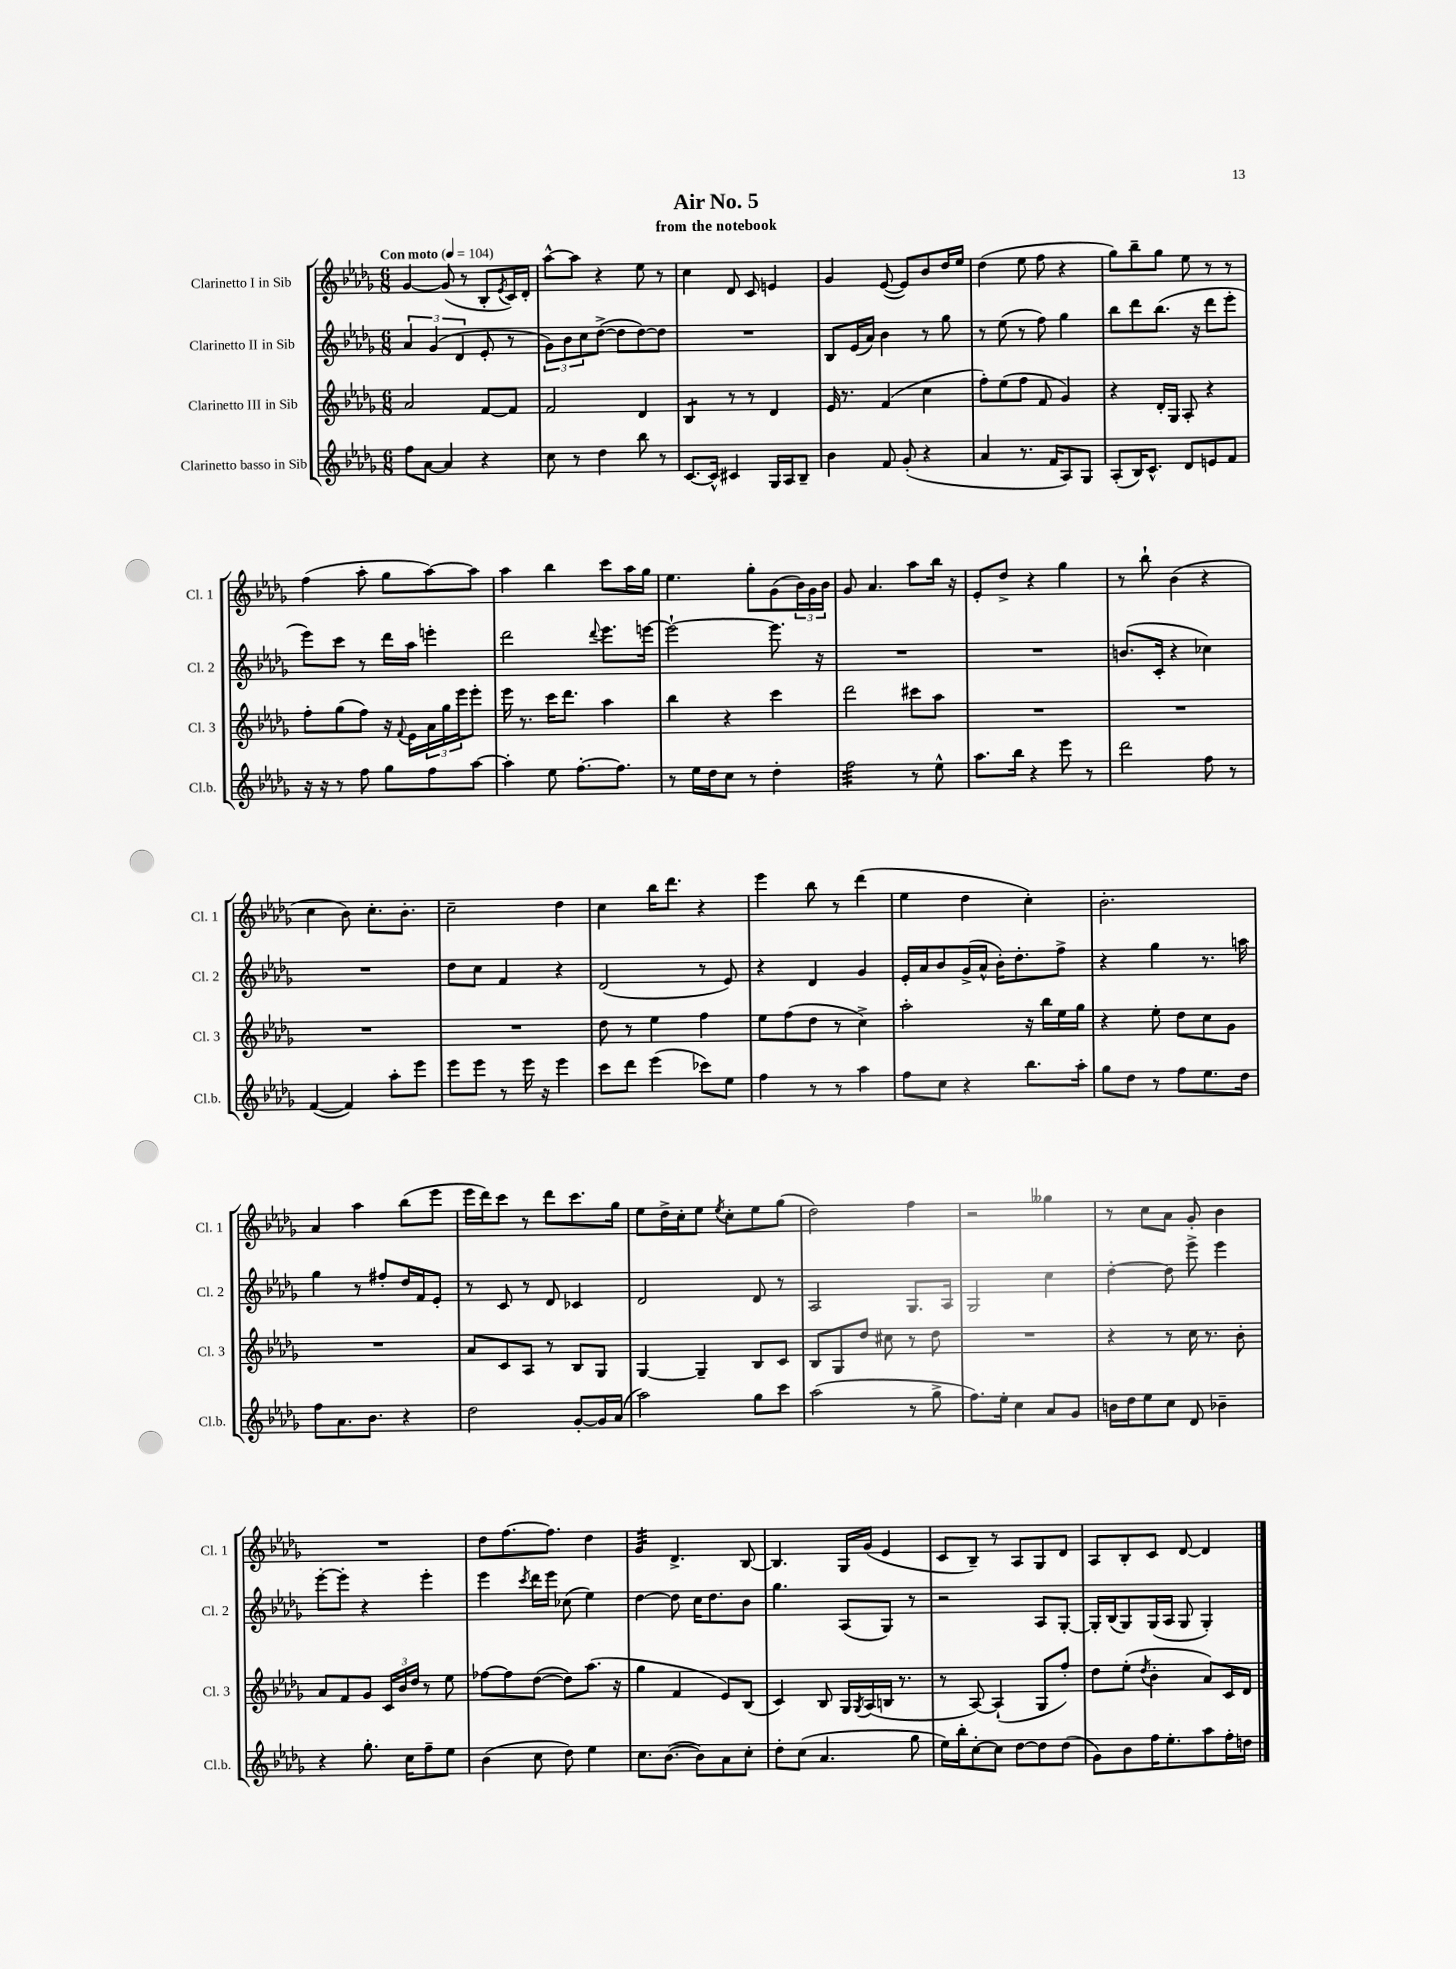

**kern	**kern	**kern	**kern
*staff4	*staff3	*staff2	*staff1
*clefG2	*clefG2	*clefG2	*clefG2
*k[b-e-a-d-g-]	*k[b-e-a-d-g-]	*k[b-e-a-d-g-]	*k[b-e-a-d-g-]
*M6/8	*M6/8	*M6/8	*M6/8
*MM104	*MM104	*MM104	*MM104
8ff	2a-	6a-	[4g-
[8a-	.	.	.
.	.	(6g-	.
4a-]	.	.	(8g-]
.	.	6d-	.
.	.	.	8r
4r	[8f	8e-'	8B-'
.	.	.	8qe-
.	8f]	8r	16c)
.	.	.	16d-'
=	=	=	=
8cc	2f	12g-)	[8aa-^^
.	.	12b-	.
8r	.	.	8aa-]
.	.	12cc	.
4dd-	.	([8dd-^	4r
.	.	8dd-]	.
8bb-	4d-	[8dd-)	8ee-
8r	.	8dd-]	8r
=	=	=	=
[8.c	4B-	2.r	4cc
16c^^]	.	.	.
4c#	8r	.	8d-
.	8r	.	8c
16G-	4d-	.	4e
16A-	.	.	.
8B-~	.	.	.
=	=	=	=
4b-	16e-	8B-	4g-
.	8.r	.	.
.	.	(16e-	.
.	.	16a-)	.
8f	(4f	4b-	([8e-
(8g-'	.	.	8e-])
4r	4cc	8r	8b-
.	.	8gg-	16dd-
.	.	.	16ee-
=	=	=	=
4a-	8ff')	8r	(4dd-
.	(8ee-	(8ee-	.
8.r	8ff	8r	8ee-
.	8f	8ff)	8ff
16f	.	.	.
8A-)	4g-)	4gg-	4r
8G-	.	.	.
=	=	=	=
(8A-'	4r	8bb-	8gg-)
16B-)	.	8ddd-	8bb-~
8.c^^	.	.	.
.	16d-'	(8.bb-	8gg-
.	16G-	.	.
8d-	8A-'	.	8ee-
.	.	16r	.
8e	4r	8ddd-	8r
8f	.	8eee-'	8r
=	=	=	=
16r	8ff'	8eee-)	(4ff
16r	.	.	.
8r	(8gg-	8ccc	.
8ff	8ff)	8r	8aa-'
8gg-	16r	16ddd-	8gg-
.	8qqf	.	.
.	16e-	16aa-	.
8ff	24a-	4eee'	[8aa-)
.	24gg-	.	.
.	24eee-	.	.
[8aa-	8eee-'	.	8aa-]
=	=	=	=
4aa-']	16eee-	2ddd-	4aa-
.	8.r	.	.
8ee-	16ccc	.	4bb-
.	8.ddd-	.	.
[8.ff'	.	.	.
.	.	8qqddd-	.
.	4aa-	8.eee-	8ccc
8.ff]	.	.	.
.	.	.	16aa-
.	.	[16eee	16gg-
=	=	=	=
8r	4bb-	2eee`_	4.ee-
16ee-	.	.	.
16dd-	.	.	.
8cc	4r	.	.
8r	.	.	8gg-'
4dd-'	4ccc	8.eee]	(8g-
.	.	.	24b-)
.	.	.	24g-
.	.	16r	.
.	.	.	24b-
=	=	=	=
2ff	2ddd-	2.r	8g-
.	.	.	4.a-
8r	8ccc#	.	8aa-
8ee-^^	8aa-	.	16bb-
.	.	.	16r
=	=	=	=
8.aa-	2.r	2.r	8e-'
.	.	.	8dd-^
16bb-	.	.	.
4r	.	.	4r
8eee-	.	.	4gg-
8r	.	.	.
=	=	=	=
2ddd-	2.r	(8.b	8r
.	.	.	8bb-`
.	.	16c'	.
.	.	4r	(4b-
8ff	.	4cc-)	4r
8r	.	.	.
=	=	=	=
([4f	2.r	2.r	4cc
4f])	.	.	8b-)
.	.	.	8.cc'
8aa-'	.	.	.
.	.	.	8.b-'
8eee-	.	.	.
=	=	=	=
8eee-	2.r	8dd-	2cc~
8eee-	.	8cc	.
8r	.	4f	.
16eee-	.	.	.
16r	.	.	.
4eee-	.	4r	4dd-
=	=	=	=
8ccc	8dd-	(2d-	4cc
8ddd-	8r	.	.
(4eee-	4ee-	.	16bb-
.	.	.	8.ddd-
8ccc-)	4ff	8r	4r
8ee-	.	8e-)	.
=	=	=	=
4ff	8ee-	4r	4eee-
.	(8ff	.	.
8r	8dd-	4d-	8bb-
8r	8r	.	8r
4aa-	4cc^)	4g-	(4ddd-
=	=	=	=
8ff	2aa-'	16e-'	4ee-
.	.	16a-	.
8cc	.	8b-	.
4r	.	(16g-^	4dd-
.	.	16a-^^	.
.	.	16b-')	.
.	.	8.dd-'	.
8.bb-	16r	.	4cc')
.	16bb-	.	.
.	16ee-	8ff^	.
16aa-'	16gg-	.	.
=	=	=	=
8gg-	4r	4r	2.b-'
8dd-	.	.	.
8r	8ee-'	4gg-	.
8ff	8dd-	.	.
8.ee-	8cc	8.r	.
.	8g-	.	.
16dd-	.	16aa	.
=	=	=	=
8ff	2.r	4gg-	4a-
8.a-	.	.	.
.	.	8r	4aa-
8.b-	.	.	.
.	.	8ff#'	.
4r	.	16dd-	(8bb-
.	.	16f	.
.	.	8e-'	8eee-
=	=	=	=
2dd-	8a-	8r	16eee-
.	.	.	16ddd-)
.	8c	8c	8ccc
.	8A-	8r	8r
.	8r	8d-	8ddd-
[8g-'	8B-	4c-	8.ccc
16g-]	8G-	.	.
(16a-	.	.	16gg-
=	=	=	=
2aa-)	[4G-	2d-	8ee-
.	.	.	16dd-^
.	.	.	16cc'
.	4G-~]	.	8ee-
.	.	.	8qee-
.	.	.	8cc'
8gg-	8B-	8d-	8ee-
8ccc	8c	8r	(8gg-
=	=	=	=
(2aa-	8B-	2A-	2dd-)
.	8G-	.	.
.	8dd-	.	.
.	8cc#	.	.
8r	8r	8.G-	4ff
8gg-^	8dd-	.	.
.	.	16A-	.
=	=	=	=
8.ff)	2.r	2G-	2r
16ee-'	.	.	.
4cc	.	.	.
8a-	.	4cc	4gg--
8g-	.	.	.
=	=	=	=
16b	4r	[4dd-'	8r
16dd-	.	.	.
8ee-	.	.	8cc
8cc	8r	8dd-]	8a-
8d-	16cc	8eee-^	8g-'
.	8.r	.	.
4b-~	.	4eee-	4b-
.	8b-'	.	.
=	=	=	=
4r	8a-	[8eee-'	2.r
.	8f	8eee-']	.
8.gg-'	8g-	4r	.
.	24c	.	.
.	24b-	.	.
16cc	.	.	.
.	24dd-	.	.
8ff~	8r	4eee-'	.
8ee-	8ee-	.	.
=	=	=	=
(4b-	[8ff-	4eee-	8dd-
.	8ff-]	.	[8.ff
.	.	8qccc	.
8cc	([8dd-	16ddd-	.
.	.	16eee-	8.ff]
8dd-)	8dd-])	(8cc-	.
4ee-	(8.aa-	4ee-)	4dd-
.	16r	.	.
=	=	=	=
8.cc	4gg-	[4dd-	4g-
([8.b-	.	.	.
.	4f	8dd-]	4.d-^
8b-])	.	16cc	.
.	.	8.dd-	.
8a-	8e-)	.	.
8cc'	(8B-	8b-	[8B-
=	=	=	=
8dd-'	4c)	4.gg-	4.B-]
(8cc	.	.	.
4.a-	8B-	.	.
.	16G-	(8A-	16G-
.	8qG-	.	.
.	(16A-	.	(16g-
.	16B	8G-)	4e-
.	8.r	.	.
8gg-	.	8r	.
=	=	=	=
16ee-)	8r	2r	8c
16bb-'	.	.	.
[8cc'	[8A-)	.	8B-~)
8cc]	(4A-`]	.	8r
[8dd-	.	.	8A-
8dd-]	8G-	8A-	8G-
(8dd-	8ff')	[8G-'	8d-
=	=	=	=
8g-)	8dd-	16G-']	8A-
.	.	(16B-	.
8b-	(8ee-'	8G-)	8B-'
.	8qdd-	.	.
16ff	4b-'	(16G-	8c
8.ee-'	.	16A-	.
.	.	8G-	[8d-
8aa-	8a-)	4G-')	4d-]
16ff'	16c	.	.
16dd	16d-	.	.
==	==	==	==
*-	*-	*-	*-
